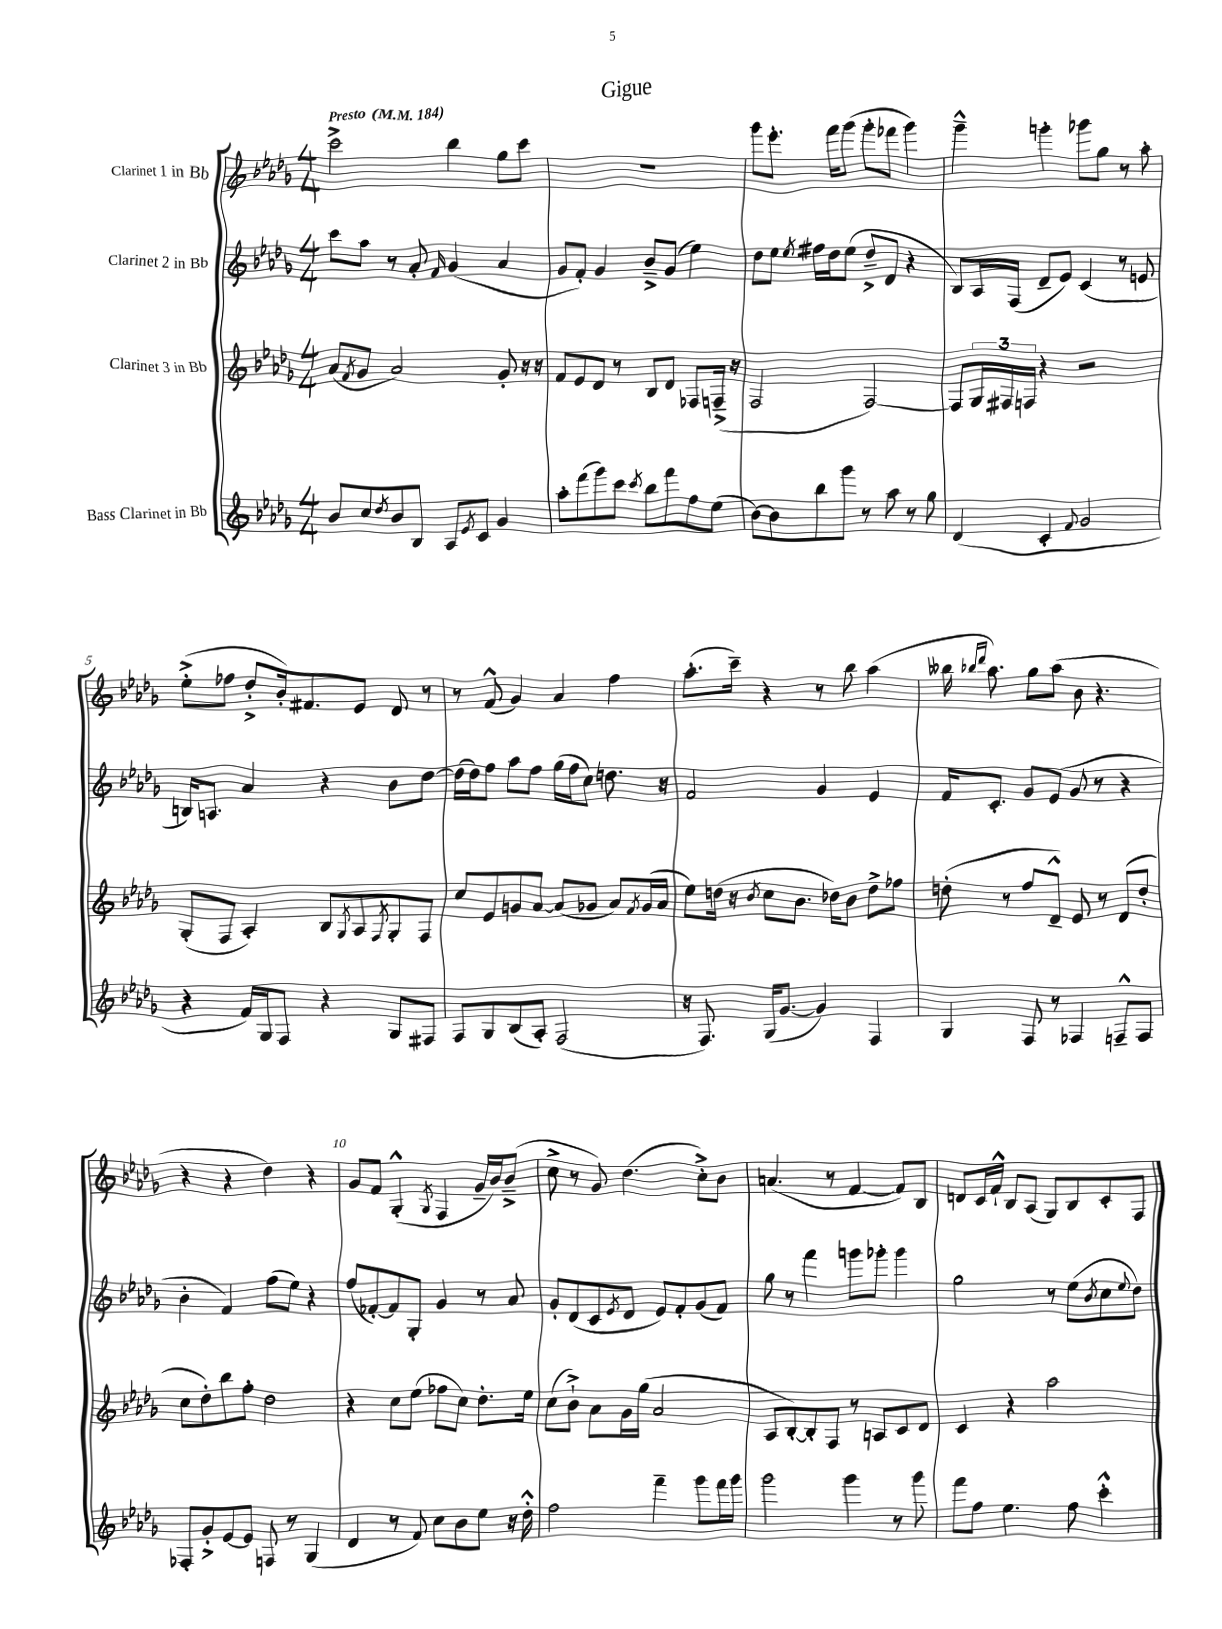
\header { title = "Gigue" }
<<
\new StaffGroup <<
\new Staff = "s0" \with { instrumentName = "Clarinet 1 in Bb" } {
    \clef treble \key des \major \numericTimeSignature \time 4/4 \tempo "Presto" 4 = 184
    c'''2-> bes''4 ges''8 c'''8 |
    R1 |
    ges'''8 ees'''8.-. f'''16 ges'''8( ges'''8-. fes'''8 ges'''4) |
    ges'''4---^ g'''4-. ges'''8 ges''8 r8 aes''8-. |
    ees''8-.->( fes''8 des''8-.-> bes'16-.) fis'8. ees'8 des'8 r8 |
    r8 f'8-^( ges'4) aes'4 f''4 |
    aes''8.-.( c'''16--) r4 r8 bes''8 aes''4( |
    beses''16 \grace { bes''16 des'''16 } aes''8.) ges''8 aes''8( bes'8 r4. |
    r4 r4 des''4) r4 |
    ges'8 f'8 ges4-.-^( \acciaccatura { ges8 } f4 ges'16-- bes'16) bes'8--->( |
    c''8-> r8 ges'8) des''4.( c''8-.->) bes'8 |
    a'4.( r8 f'4~ f'8) bes8 |
    d'8 c'16 f'16-!-^ bes8 aes8( ges8) bes8 c'8-. f8 \bar "|." |
}
\new Staff = "s1" \with { instrumentName = "Clarinet 2 in Bb" } {
    \clef treble \key des \major \numericTimeSignature \time 4/4
    c'''8 aes''8 r8 aes'8-. \grace { f'16 } ges'4( aes'4 |
    ges'8 f'8-.) ges'4 bes'8---> ges'8( ees''4) |
    des''8 ees''8 \acciaccatura { ees''8 } fis''16 des''16 ees''8( des''8---> des'8 r4 |
    bes8) aes16 f16( des'8-- ees'8) c'4( r8 e'8 |
    b16) a8. aes'4 r4 bes'8 des''8~ |
    des''16( des''16) f''8 aes''8 f''8 ges''16( f''16 c''8) d''8. r16 |
    f'2 ges'4 ees'4 |
    f'16 c'8.-. ges'8 ees'8( ges'8 r8 r4 |
    bes'4-. f'4) f''8( ees''8) r4 |
    f''8( fes'8~-.) fes'8 ges8-. ges'4 r8 aes'8 |
    ges'8-. des'8( c'8 \acciaccatura { ees'8 } des'8 ees'8) f'8-. ges'8( f'8) |
    ges''8 r8 f'''4 g'''8 ges'''8-. ges'''4 |
    ges''2 r8 ees''8( \acciaccatura { bes'8 } c''8 \appoggiatura { ees''8 } des''8) \bar "|." |
}
\new Staff = "s2" \with { instrumentName = "Clarinet 3 in Bb" } {
    \clef treble \key des \major \numericTimeSignature \time 4/4
    aes'8( \acciaccatura { f'8 } ges'8 aes'2) ges'8-. r16 r16 |
    f'8 ees'8 des'8 r8 bes8 des'8 fes8 f16--->( r16 |
    f2 f2~) |
    f8 \tuplet 3/2 { ges16 fis16 f16 } r4 r2 |
    ges8-.( f8 aes4-.) bes8 \acciaccatura { ges8 } aes8 \acciaccatura { f8 } ges8-. f8 |
    c''8 ees'8 g'8 aes'8~ aes'8( ges'8 aes'8) \acciaccatura { f'8 } ges'16( aes'16 |
    ees''8) d''16( r16 \acciaccatura { bes'8 } c''8 bes'8. des''16) bes'8 des''8-> fes''8 |
    d''8-.( r8 f''8 des'8---^) ees'8 r8 des'8( d''8-. |
    c''8 des''8-.) bes''8 f''8-. des''2 |
    r4 c''8 ees''8( fes''8 c''8) des''8.-. ees''16 |
    c''8( bes'8-!->) aes'8 ges'16 ges''16( aes'2 |
    aes8 bes8~-.) bes8-. f8 r8 a8 c'8 des'8 |
    c'4 r4 aes''2 \bar "|." |
}
\new Staff = "s3" \with { instrumentName = "Bass Clarinet in Bb" } {
    \clef treble \key des \major \numericTimeSignature \time 4/4
    bes'8 c''8 \acciaccatura { des''8 } bes'8 bes8 aes8 \acciaccatura { ees'8 } c'8 ges'4 |
    aes''8-. f'''8( ges'''8) c'''8 \acciaccatura { c'''8 } bes''8 f'''8 f''8 ees''8( |
    bes'8~) bes'8 bes''8 ges'''8 r8 aes''8 r8 ges''8 |
    des'4( c'4-. \appoggiatura { f'8 } ges'2 |
    r4 f'16) ges16 f8 r4 ges8 fis8 |
    f8 ges8 bes8( aes8-.) f2( |
    r16 f8.) ges16( ges'8.~ ges'4) f4 |
    ges4 f8 r8 fes4 f8---^ f8 |
    fes8-. ges'8-.-> ees'8~ ees'8 f8 r8 ges4( |
    des'4 r8 f'8) c''8 bes'8 ees''8 r16 des''16-.-^ |
    f''2 f'''4-- ges'''8 f'''16 ges'''16 |
    ges'''2 ges'''4 r8 ges'''8 |
    f'''8 f''8 ees''4. f''8 c'''4-.-^ \bar "|." |
}
>>
>>
\layout { \context { \Score \override BarNumber.break-visibility = ##(#f #t #t) barNumberVisibility = #(every-nth-bar-number-visible 5) } }
